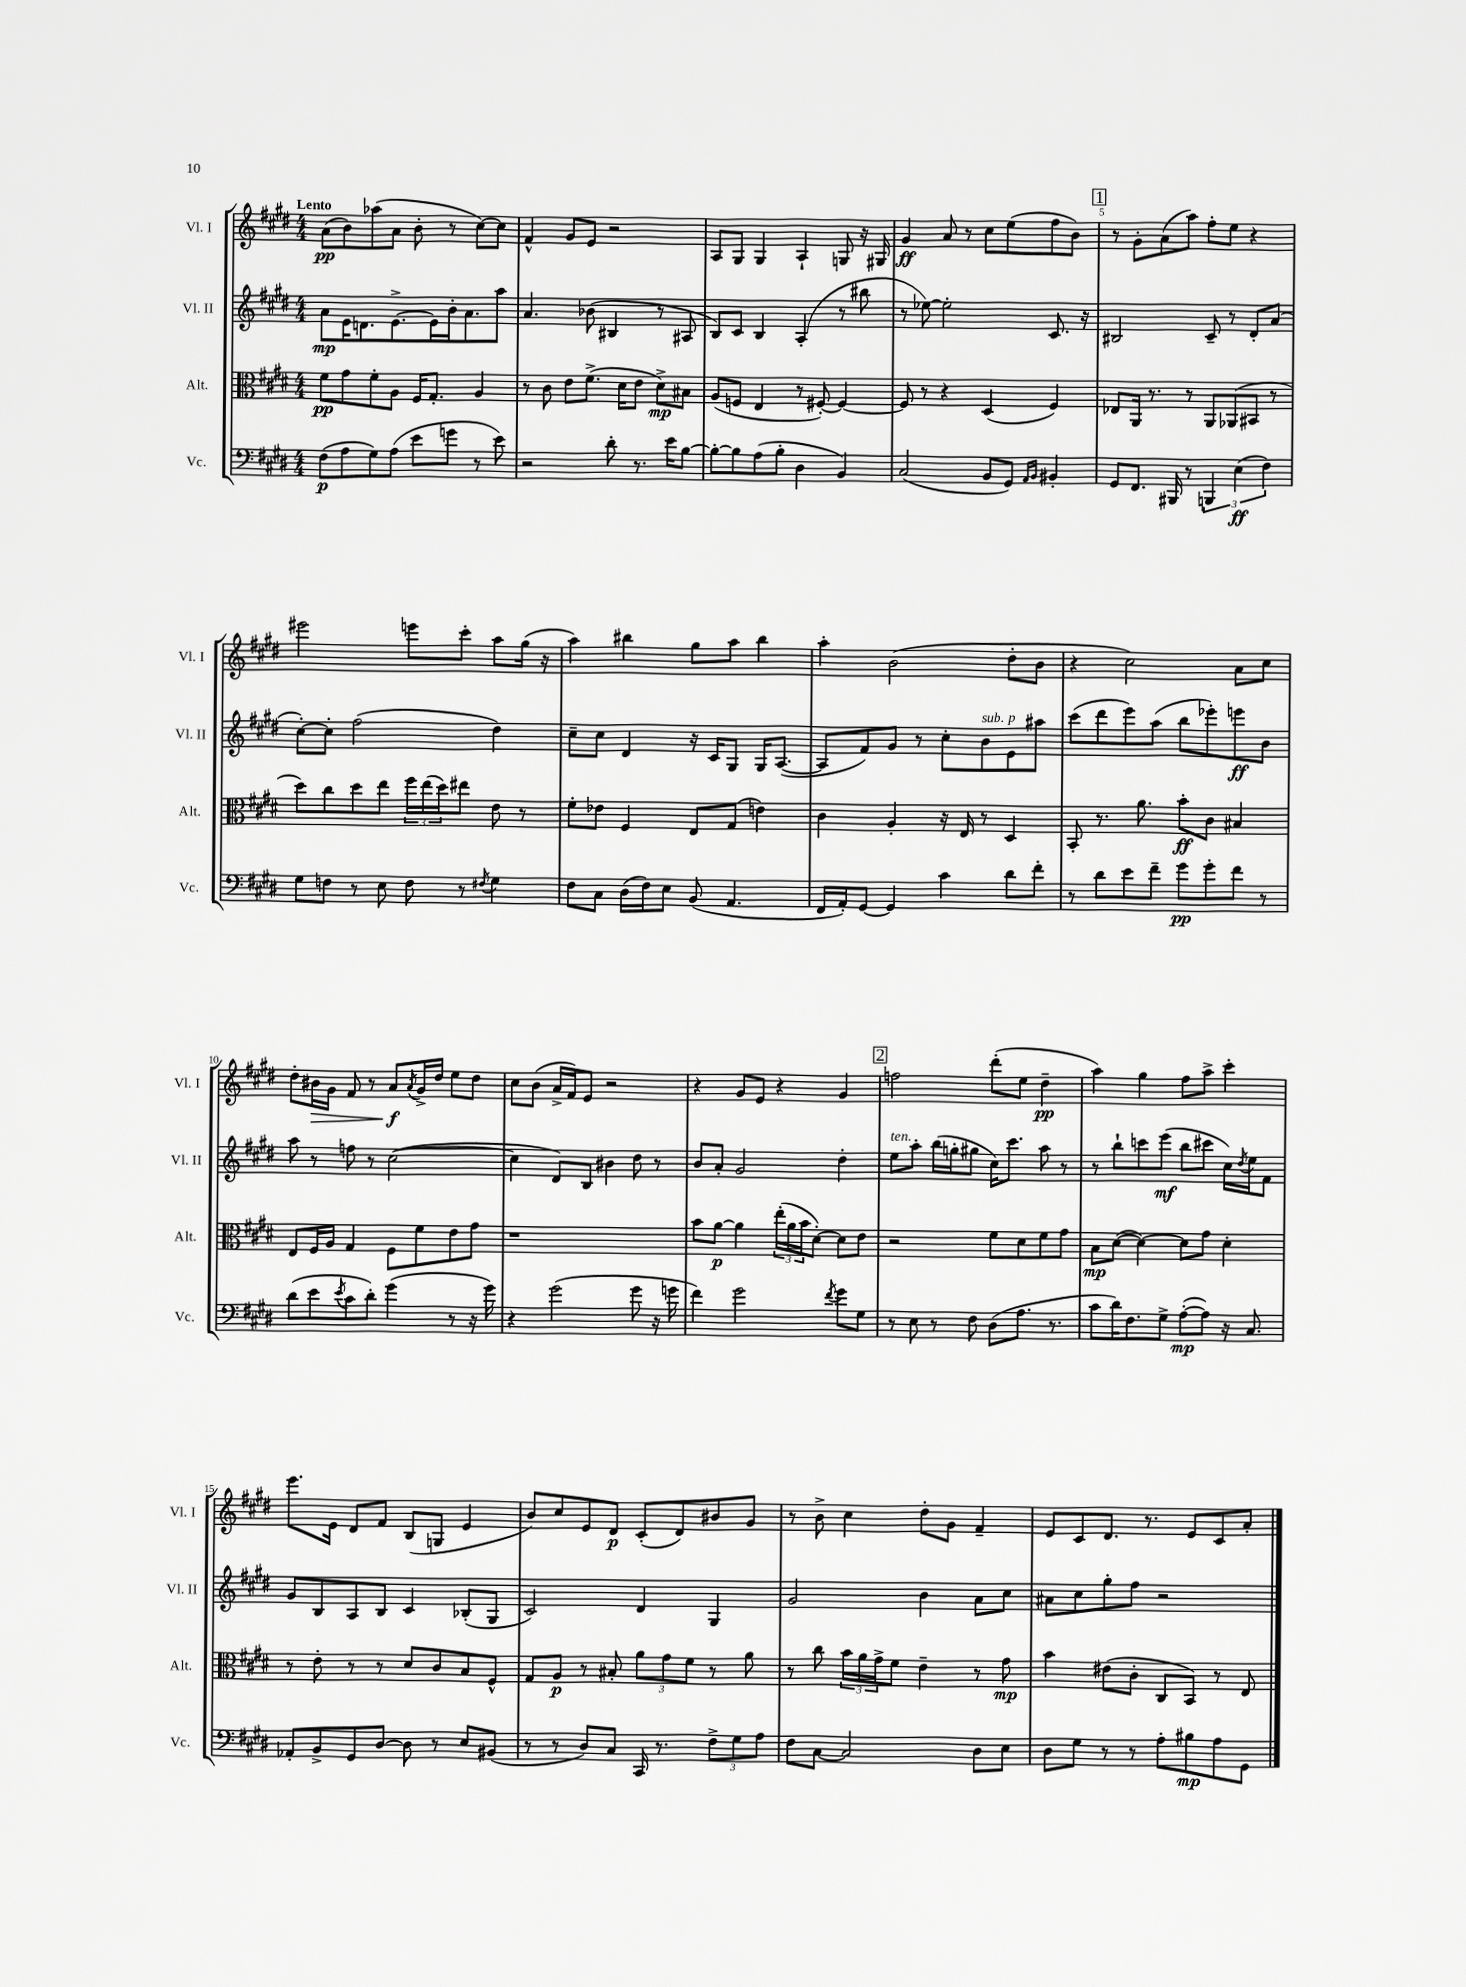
<<
\new StaffGroup <<
\new Staff = "s0" \with { instrumentName = "Vl. I" shortInstrumentName = "Vl. I" } {
    \clef treble \key e \major \numericTimeSignature \time 4/4 \tempo "Lento"
    a'8\pp( b'8) aes''8( a'8 b'8-. r8 cis''8~) cis''8 |
    fis'4-^ gis'8 e'8 r2 |
    a8 gis8 gis4 a4-! g8 r16 gis16 |
    gis'4\ff a'8 r8 cis''8 e''8( fis''8 b'8) |
    \mark \markup { \box "1" } r8 gis'8-. a'8( a''8) fis''8-. e''8 r4 |
    eis'''2 e'''8 cis'''8-. a''8 gis''16( r16 |
    a''4) bis''4 gis''8 a''8 bis''4 |
    a''4-. b'2( dis''8-. b'8 |
    r4 cis''2) a'8 cis''8 |
    dis''8-. bis'16\> gis'16 fis'8 r8 a'8\f\! \acciaccatura { a'8 } gis'16-> dis''16 e''8 dis''8 |
    cis''8 b'8( a'16-> fis'16) e'8 r2 |
    r4 gis'8 e'8 r4 gis'4 |
    \mark \markup { \box "2" } f''2 dis'''8-.( e''8 dis''4--\pp |
    a''4) gis''4 fis''8 a''8-> cis'''4-. |
    e'''8. e'16 dis'8 fis'8 b8( g8 e'4 |
    b'8) cis''8 e'8 dis'8\p cis'8-.( dis'8) bis'8 gis'8 |
    r8 b'8-> cis''4 dis''8-. gis'8 fis'4-- |
    e'8 cis'8 dis'8. r8. e'8 cis'8 a'8-. \bar "|." |
}
\new Staff = "s1" \with { instrumentName = "Vl. II" shortInstrumentName = "Vl. II" } {
    \clef treble \key e \major \numericTimeSignature \time 4/4
    a'8\mp e'16 d'8. e'8.~-> e'16 b'16-. a'8. a''8 |
    a'4. bes'8( bis4 r8 ais8 |
    b8) cis'8 b4 a4-.( r8 bis''8 |
    r8 ees''8~) ees''2-. cis'8. r16 |
    \mark \markup { \box "1" } bis2 cis'8-- r8 dis'8-. a'8( |
    cis''8~-.) cis''8-. fis''2( dis''4) |
    cis''8-- cis''8 dis'4 r16 cis'16 gis8 gis16 a8.~( |
    a8 fis'8) gis'8 r8 cis''8-. b'8^\markup { \italic "sub. p" } e'8 ais''8 |
    cis'''8( dis'''8 e'''8) a''8( b''8 ees'''8-.) e'''8\ff b'8 |
    a''8 r8 f''8 r8 cis''2~( |
    cis''4 dis'8) b8 bis'4 dis''8 r8 |
    b'8 a'8-. gis'2 dis''4-. |
    \mark \markup { \box "2" } e''8^\markup { \italic "ten." } a''8-. b''16( g''16-. gis''8 cis''16) cis'''8. a''8 r8 |
    r8 b''8-! c'''8 e'''8\mf( b''8 cis'''8 cis''16) \acciaccatura { dis''8 } e''16 fis'8 |
    gis'8 b8 a8 b8 cis'4 bes8-.( gis8 |
    cis'2) dis'4 gis4 |
    gis'2 b'4 a'8 cis''8 |
    ais'8 cis''8 gis''8-. fis''8 r2 \bar "|." |
}
\new Staff = "s2" \with { instrumentName = "Alt." shortInstrumentName = "Alt." } {
    \clef alto \key e \major \numericTimeSignature \time 4/4
    fis'8\pp gis'8 fis'8-. a8 fis16 gis8.-. a4 |
    r8 cis'8 e'8 fis'8.->( dis'16 e'8 dis'8->\mp) bis8 |
    a8( f8 e4 r8 fis8~-.) fis4~ |
    fis8 r8 r4 dis4( fis4) |
    \mark \markup { \box "1" } ees8 a,16 r8. r8 a,8 aes,8( bis,8 r8 |
    dis''8) cis''8 dis''8 e''8 \tuplet 3/2 { fis''16 e''16( dis''16) } eis''8 e'8 r8 |
    fis'8-. ees'8 fis4 e8 gis8( e'4) |
    cis'4 a4-. r16 e16 r8 dis4 |
    b,8-. r8. a'8. b'8-.\ff cis'8 bis4 |
    e8 fis16 a16 gis4 fis8 fis'8 e'8 gis'8 |
    r1 |
    b'8 a'8~\p a'4 \tuplet 3/2 { e''16-.( a'16 b'16 } dis'8~-.) dis'8 e'8 |
    \mark \markup { \box "2" } r2 fis'8 dis'8 fis'8 gis'8 |
    b8\mp dis'8~( dis'4~) dis'8 gis'8 dis'4-. |
    r8 e'8-. r8 r8 dis'8 cis'8 b8 fis8-^ |
    gis8 a8\p r8 bis8-. \tuplet 3/2 { a'8 gis'8 fis'8 } r8 a'8 |
    r8 cis''8 \tuplet 3/2 { b'16 a'16 gis'16-> } fis'8 e'4-- r8 gis'8\mp |
    b'4 eis'8( cis'8-. cis8 b,8) r8 e8 \bar "|." |
}
\new Staff = "s3" \with { instrumentName = "Vc." shortInstrumentName = "Vc." } {
    \clef bass \key e \major \numericTimeSignature \time 4/4
    fis8\p( a8 gis8) a8( e'8 g'8 r8 e'8) |
    r2 dis'8-. r8. e'16 b8~ |
    b8~-. b8 a8( b8-. dis4 b,4) |
    cis2( b,8 gis,8) \grace { a,16 b,16 } bis,4-. |
    \mark \markup { \box "1" } gis,8 fis,8. bis,,16 r8 \tuplet 3/2 { b,,4 e4\ff( fis4) } |
    gis8 f8 r8 e8 f8 r8 \acciaccatura { fis8 } gis4 |
    fis8 cis8 dis16( fis16) e8 b,8( a,4. |
    fis,16 a,16-.) gis,8~ gis,4 cis'4 dis'8 fis'8-. |
    r8 dis'8 e'8 fis'8-- gis'8\pp gis'8-. fis'8 r8 |
    dis'8( e'8 \acciaccatura { e'8 } cis'8 dis'8-.) gis'4( r8 r16 gis'16) |
    r4 gis'2( gis'8 r16 g'16 |
    fis'4) gis'2 \acciaccatura { fis'8 } gis'8 gis8 |
    \mark \markup { \box "2" } r8 e8 r8 fis8 dis8( a8. r8. |
    cis'8 dis'16) fis8. gis8-> a8~-.\mp( a8) r16 cis8. |
    aes,8-. b,8-> gis,8 dis8~ dis8 r8 e8 bis,8( |
    r8 r8 dis8) cis8 cis,16 r8. \tuplet 3/2 { fis8-> gis8 a8 } |
    fis8 cis8~ cis2 dis8 e8 |
    dis8 gis8 r8 r8 a8-. bis8\mp a8 gis,8 \bar "|." |
}
>>
>>
\layout { \context { \Score \override BarNumber.break-visibility = ##(#f #t #t) barNumberVisibility = #(every-nth-bar-number-visible 5) } }
